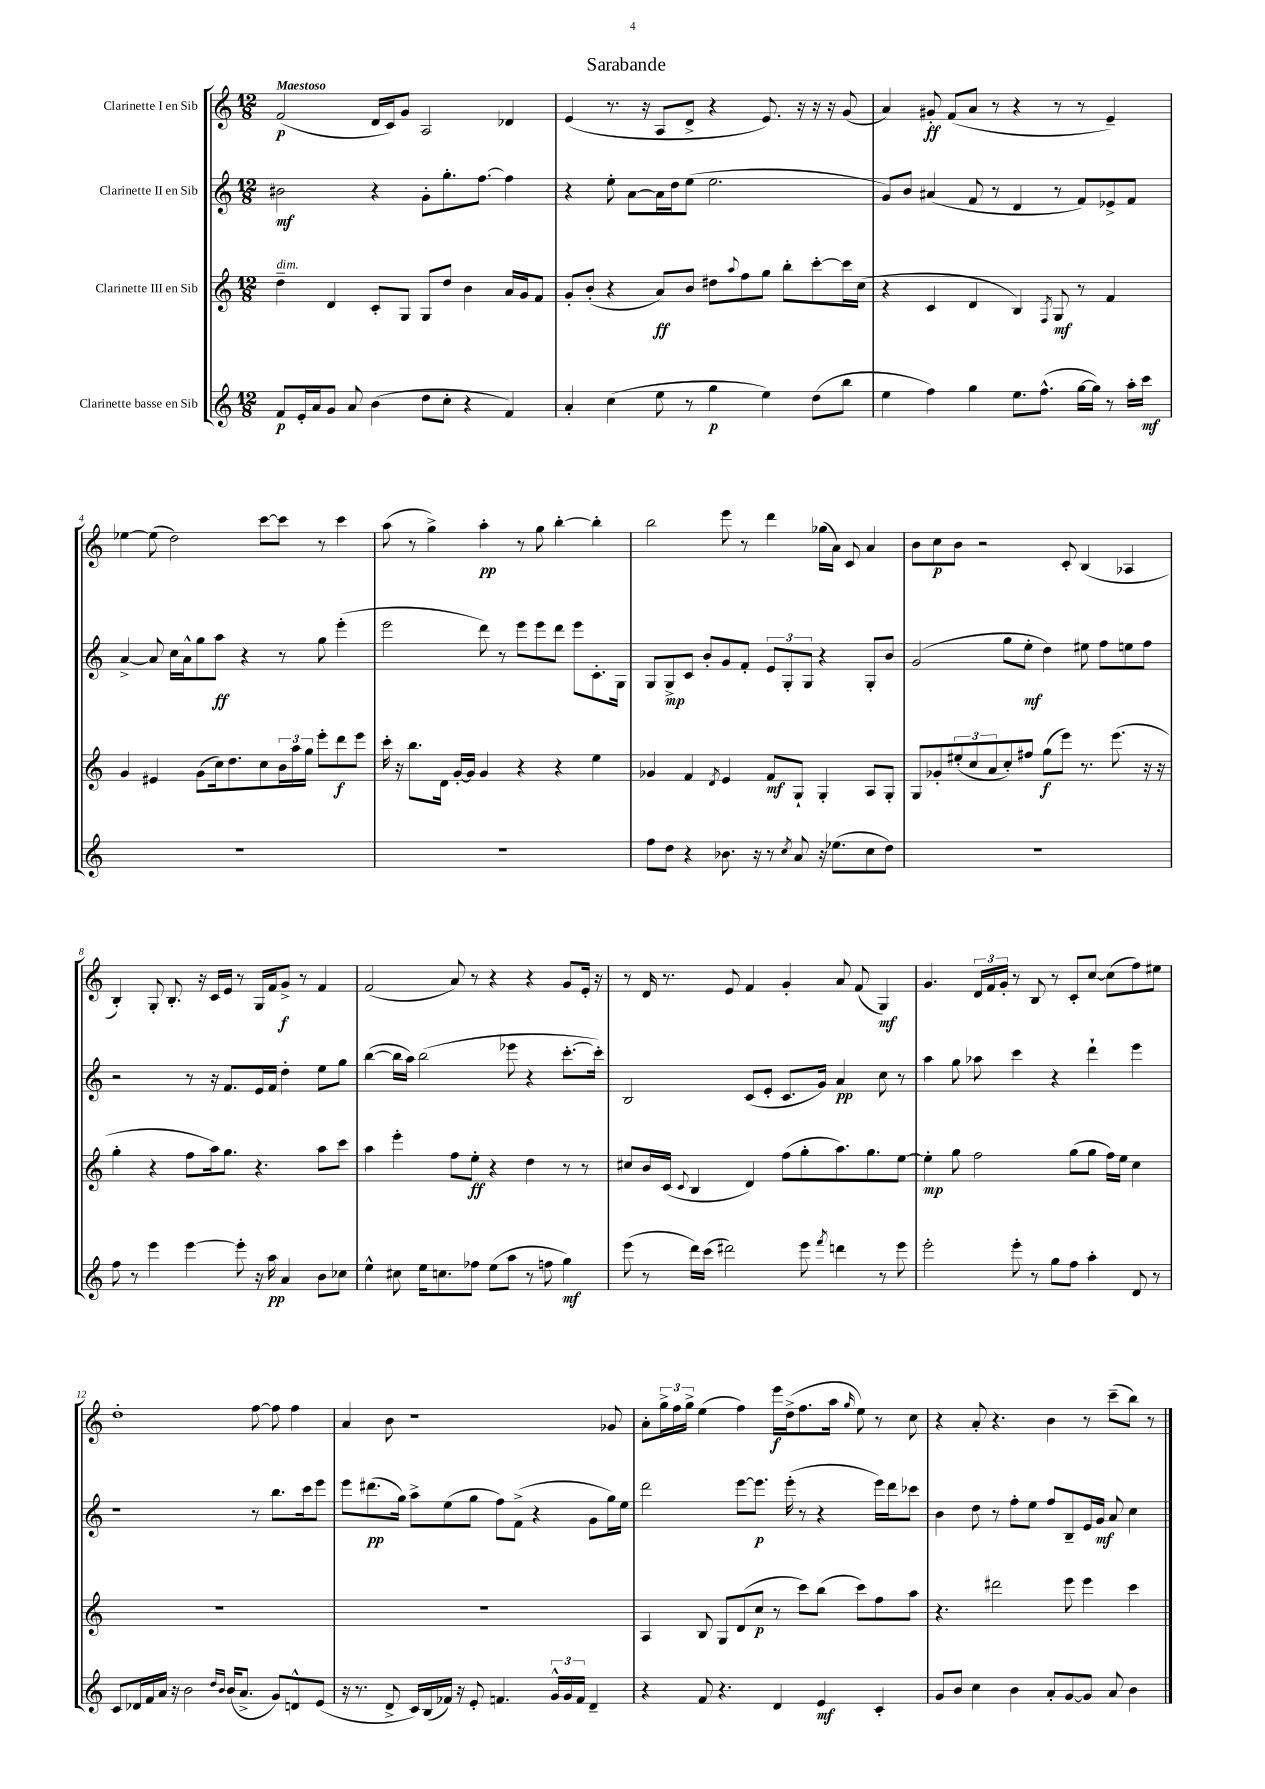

**kern	**dynam	**kern	**dynam	**kern	**dynam	**kern	**dynam
*part4	*part4	*part3	*part3	*part2	*part2	*part1	*part1
*staff4	*staff4	*staff3	*staff3	*staff2	*staff2	*staff1	*staff1
*I"Clarinette basse en Sib	*	*I"Clarinette III en Sib	*	*I"Clarinette II en Sib	*	*I"Clarinette I en Sib	*
*clefG2	*	*clefG2	*	*clefG2	*	*clefG2	*
*k[]	*	*k[]	*	*k[]	*	*k[]	*
*M12/8	*	*M12/8	*	*M12/8	*	*M12/8	*
=1	=1	=1	=1	=1	=1	=1	=1
!	!	!	!	!	!	!LO:TX:a:B:t=Maestoso	!
!	!	!LO:TX:a:i:t=dim.	!	!	!	!	!
8f/L	p	4dd~\	.	2b#X\	mf	(2f/	p
16e'/L	.	.	.	.	.	.	.
16a/J	.	.	.	.	.	.	.
8g/J	.	4d/	.	.	.	.	.
8a/	.	.	.	.	.	.	.
(4b\	.	8c'/L	.	4r	.	16d/LL	.
.	.	.	.	.	.	16c/J)	.
.	.	8G/J	.	.	.	8g/J	.
8dd\L	.	8G/L	.	8g'\L	.	2A/	.
8cc'\J	.	8dd/J	.	8.gg'\	.	.	.
4r	.	4b\	.	.	.	.	.
.	.	.	.	[8.ff\J	.	.	.
4f/)	.	16a/LL	.	4ff\]	.	4d-X/	.
.	.	16g/J	.	.	.	.	.
.	.	8f/J	.	.	.	.	.
=2	=2	=2	=2	=2	=2	=2	=2
4a'/	.	8g'/L	.	4r	.	(4e/	.
.	.	(8b'/J	.	.	.	.	.
(4cc\	.	4r	.	8ee'\	.	8.r	.
.	.	.	.	[8a\L	.	.	.
.	.	.	.	.	.	16r	.
8ee\	.	8a/L)	ff	16a\L]	.	8A/L	.
.	.	.	.	16dd\J	.	.	.
8r	.	8b/J	.	(8ee\J	.	8d^/J	.
4gg\	p	8dd#X\L	.	2.ee\	.	4r	.
.	.	8qqaa/	.	.	.	.	.
.	.	8ff\	.	.	.	.	.
4ee\)	.	8gg\J	.	.	.	8.e/)	.
.	.	8bb'\L	.	.	.	.	.
.	.	.	.	.	.	16r	.
(8dd\L	.	[8ccc'\	.	.	.	16r	.
.	.	.	.	.	.	16r	.
8bb\J	.	16ccc\L]	.	.	.	(8g/	.
.	.	(16cc\JJ	.	.	.	.	.
=3	=3	=3	=3	=3	=3	=3	=3
4ee\	.	4r	.	8g/L)	.	4a/)	.
.	.	.	.	8b/J	.	.	.
4ff\)	.	4c/	.	(4a#X/	.	8g#X'/	ff
.	.	.	.	.	.	(8f/L	.
4gg\	.	4d/	.	8f/	.	8a/J	.
.	.	.	.	8r	.	8r	.
8.ee\L	.	4B/)	.	4d/	.	4r	.
(8.ff^^\J	.	.	.	.	.	.	.
.	.	8qF/	.	.	.	.	.
.	.	8G/	mf	8r	.	8r	.
[16gg\LL	.	8r	.	8f/L)	.	8r	.
16gg\JJ])	.	.	.	.	.	.	.
8r	.	4f/	.	8e-X^/	.	4e~/)	.
16aa'\LL	.	.	.	8f/J	.	.	.
16ccc\JJ	mf	.	.	.	.	.	.
!!LO:LB:g=z
=4	=4	=4	=4	=4	=4	=4	=4
1.r	.	4g/	.	[4a^/	.	[4ee-X\	.
.	.	4e#X/	.	8a/]	.	(8ee-\]	.
.	.	.	.	16cc\LL	.	2dd\)	.
.	.	.	.	16a^^\J	.	.	.
.	.	(8g\L	.	8gg\	.	.	.
.	.	16cc\k)	.	8aa\J	ff	.	.
.	.	8.dd\	.	.	.	.	.
.	.	.	.	4r	.	.	.
.	.	8cc\	.	.	.	[8ccc\L	.
.	.	24b\L	.	8r	.	8ccc\J]	.
.	.	24aa\	.	.	.	.	.
.	.	24gg\JJ	.	.	.	.	.
.	.	8eee'\L	.	8gg\	.	8r	.
.	.	8ddd\	f	(4eee'\	.	4ccc\	.
.	.	8eee\J	.	.	.	.	.
=5	=5	=5	=5	=5	=5	=5	=5
1.r	.	16ccc'\	.	2eee\	.	(8aa\	.
.	.	16r	.	.	.	.	.
.	.	8.bb\L	.	.	.	8r	.
.	.	.	.	.	.	4gg^\)	.
.	.	16d\Jk	.	.	.	.	.
.	.	[16g'/LL	.	.	.	.	.
.	.	16g/JJ]	.	.	.	.	.
.	.	4g/	.	8ddd\)	.	4aa'\	pp
.	.	.	.	8r	.	.	.
.	.	4r	.	8eee\L	.	8r	.
.	.	.	.	8eee\	.	8gg\	.
.	.	4r	.	8ddd\J	.	[4bb'\	.
.	.	.	.	8eee\L	.	.	.
.	.	4ee\	.	8.c'\	.	4bb'\]	.
.	.	.	.	16G\Jk	.	.	.
=6	=6	=6	=6	=6	=6	=6	=6
8ff\L	.	4g-X/	.	8G/L	.	2bb\	.
8dd\J	.	.	.	8G^/	mp	.	.
4r	.	4f/	.	8c/J	.	.	.
.	.	.	.	8b'/L	.	.	.
.	.	8qd/	.	.	.	.	.
8.b-X\	.	4e/	.	8g/	.	8eee\	.
.	.	.	.	8f'/J	.	8r	.
16r	.	.	.	.	.	.	.
8r	.	8f/L	mf	12e/L	.	4ddd\	.
.	.	.	.	12G'/	.	.	.
8qcc/	.	.	.	.	.	.	.
8a/	.	8G`/J	.	.	.	.	.
.	.	.	.	12G/J	.	.	.
16r	.	4G'/	.	4r	.	(16gg-X\LL	.
(8.ee-X\L	.	.	.	.	.	16a\JJ)	.
.	.	.	.	.	.	8c/	.
8cc\	.	8A/L	.	8G'/L	.	4a/	.
8dd\J)	.	8G'/J	.	8b/J	.	.	.
=7	=7	=7	=7	=7	=7	=7	=7
1.r	.	8G/L	.	(2g/	.	8b\L	.
.	.	8g-X'/	.	.	.	8cc\	p
.	.	(12ee#X'/	.	.	.	8b\J	.
.	.	12cc/	.	.	.	.	.
.	.	.	.	.	.	2r	.
.	.	12a/	.	.	.	.	.
.	.	8cc'/)	.	8gg\L	.	.	.
.	.	8ff#X/J	.	8ee'\J	mf	.	.
.	.	(8gg\L	f	4dd\)	.	.	.
.	.	8eee\J)	.	.	.	8c'/	.
.	.	8.r	.	8ee#X\	.	(4B/	.
.	.	.	.	8ff\L	.	.	.
.	.	(8.eee\	.	.	.	.	.
.	.	.	.	8een\	.	4A-X/	.
.	.	16r	.	8ff\J	.	.	.
.	.	16r	.	.	.	.	.
!!LO:LB:g=z
=8	=8	=8	=8	=8	=8	=8	=8
8ff\	.	4gg'\	.	2r	.	4B'/)	.
8r	.	.	.	.	.	.	.
4eee\	.	4r	.	.	.	8G'/	.
.	.	.	.	.	.	8.B'/	.
[4eee\	.	8ff\L	.	8r	.	.	.
.	.	.	.	.	.	16r	.
.	.	16aa\k)	.	16r	.	16c/LL	.
.	.	8.gg\J	.	8.f/L	.	16e/JJ	.
8eee'\]	.	.	.	.	.	8r	.
16r	.	4.r	.	16e/L	.	16G/LL	.
16aa\	pp	.	.	16f/JJ	.	16f/J	.
4a/	.	.	.	4dd'\	.	8g^/J	f
.	.	.	.	.	.	8r	.
8b\L	.	8aa\L	.	8ee\L	.	4f/	.
8cc-X\J	.	8ccc\J	.	8gg\J	.	.	.
=9	=9	=9	=9	=9	=9	=9	=9
4ee^^\	.	4aa\	.	([4bb\	.	(2f/	.
8cc#X\	.	4eee'\	.	16bb\LL]	.	.	.
.	.	.	.	16aa\JJ)	.	.	.
16ee\KL	.	.	.	(2bb\	.	.	.
8.ccn\	.	.	.	.	.	.	.
.	.	8ff\L	.	.	.	8a/)	.
8ff-X\J	.	8ee'\J	ff	.	.	8r	.
(8ee\L	.	4r	.	.	.	4r	.
8aa\J	.	.	.	8eee-X\	.	.	.
8r	.	4dd\	.	4r	.	4r	.
8ffn\	.	.	.	.	.	.	.
4gg\)	mf	8r	.	[8.ccc'\L	.	8g/L	.
.	.	8r	.	.	.	16e'/Jk	.
.	.	.	.	16ccc'\Jk])	.	16r	.
=10	=10	=10	=10	=10	=10	=10	=10
(8eee\	.	8cc#X/L	.	2B/	.	8r	.
8r	.	16b/L	.	.	.	16d/	.
.	.	(16c/JJ	.	.	.	8.r	.
.	.	8qqc/	.	.	.	.	.
16ddd\LL)	.	4B/	.	.	.	.	.
(16ccc\JJ	.	.	.	.	.	.	.
2ddd#X\)	.	.	.	.	.	8e/	.
.	.	4d/)	.	(8c/L	.	4f/	.
.	.	.	.	8e'/J	.	.	.
.	.	(8ff\L	.	8.c/L	.	4g'/	.
8eee\	.	8gg'\	.	.	.	.	.
.	.	.	.	16g/Jk)	.	.	.
8qfff/	.	.	.	.	.	.	.
4dddn\	.	8.aa\)	.	4a/	pp	8a/	.
.	.	.	.	.	.	(8f/	.
.	.	8.gg\	.	.	.	.	.
8r	.	.	.	8cc\	.	4G/)	mf
8eee\	.	[8ee\J	.	8r	.	.	.
=11	=11	=11	=11	=11	=11	=11	=11
2eee'\	.	4ee'\]	mp	4aa\	.	4.g/	.
.	.	8gg\	.	8gg\	.	.	.
.	.	2ff\	.	8aa-X\	.	24d/LL	.
.	.	.	.	.	.	24f/	.
.	.	.	.	.	.	24g'/JJ	.
8eee'\	.	.	.	4ccc\	.	8r	.
8r	.	.	.	.	.	8B/	.
8gg\L	.	.	.	4r	.	8r	.
8ff\J	.	(8gg\L	.	.	.	8c'/L	.
4aa'\	.	8gg\J	.	4ddd`\	.	[8cc/J	.
.	.	16ff\LL)	.	.	.	(8cc\L]	.
.	.	16ee\JJ	.	.	.	.	.
8d/	.	4cc\	.	4eee\	.	8ff\)	.
8r	.	.	.	.	.	8ee#X\J	.
!!LO:LB:g=z
=12	=12	=12	=12	=12	=12	=12	=12
8c/L	.	1.r	.	1r	.	1dd'	.
16d-X/L	.	.	.	.	.	.	.
16f/	.	.	.	.	.	.	.
16a/JJ	.	.	.	.	.	.	.
16r	.	.	.	.	.	.	.
2b\	.	.	.	.	.	.	.
16qqdd/LL	.	.	.	.	.	.	.
16qqb/JJ	.	.	.	.	.	.	.
(16b/KL	.	.	.	.	.	.	.
8.a^/J	.	.	.	.	.	.	.
.	.	.	.	8r	.	[8ff\	.
8g/L)	.	.	.	8.bb\L	.	8ff\]	.
8dn^^/	.	.	.	.	.	4ff\	.
.	.	.	.	16ccc\k	.	.	.
(8e/J	.	.	.	8eee\J	.	.	.
=13	=13	=13	=13	=13	=13	=13	=13
16r	.	1.r	.	8eee\L	.	4a/	.
8.r	.	.	.	.	.	.	.
.	.	.	.	(8.ddd#X\	pp	.	.
8d^/	.	.	.	.	.	8b\	.
.	.	.	.	16gg\Jk)	.	.	.
16c/LL)	.	.	.	8aa^\L	.	1r	.
(16B/	.	.	.	.	.	.	.
16f-X/JJ)	.	.	.	(8ee\	.	.	.
16r	.	.	.	.	.	.	.
8e'/	.	.	.	8gg\J	.	.	.
4.fn/	.	.	.	8ff\L)	.	.	.
.	.	.	.	(8f^\J	.	.	.
.	.	.	.	4r	.	.	.
24g^^/LL	.	.	.	.	.	.	.
24g/	.	.	.	.	.	.	.
24f/JJ	.	.	.	.	.	.	.
4d~/	.	.	.	8g\L	.	.	.
.	.	.	.	16gg\L)	.	8g-X/	.
.	.	.	.	16ee\JJ	.	.	.
=14	=14	=14	=14	=14	=14	=14	=14
4r	.	4A/	.	2ddd\	.	8a'\L	.
.	.	.	.	.	.	24gg^\L	.
.	.	.	.	.	.	24ff\	.
.	.	.	.	.	.	24gg^\JJ	.
8f/	.	8B/	.	.	.	(4ee\	.
4.r	.	8G/L	.	.	.	.	.
.	.	(8d/	.	[8eee\L	.	4ff\)	.
.	.	8cc/J	p	8.eee\J]	p	.	.
4d/	.	8r	.	.	.	16eee\LL	f
.	.	.	.	(16eee'\	.	(16dd^\J	.
.	.	8ccc\L)	.	8r	.	8.ff\	.
4e/	mf	(8bb\J	.	4r	.	.	.
.	.	.	.	.	.	16aa\Jk	.
.	.	.	.	.	.	16qqgg/	.
.	.	8ccc\L)	.	.	.	8ee\)	.
4c'/	.	8ff\	.	16eee\LL)	.	8r	.
.	.	.	.	16ddd\J	.	.	.
.	.	8aa\J	.	8ccc-X\J	.	8cc\	.
=15	=15	=15	=15	=15	=15	=15	=15
8g/L	.	4.r	.	4b\	.	4r	.
8b/J	.	.	.	.	.	.	.
4cc\	.	.	.	8dd\	.	8a'/	.
.	.	2ddd#X\	.	8r	.	4.r	.
4b\	.	.	.	8ff'\L	.	.	.
.	.	.	.	8ee\J	.	.	.
8a'/L	.	.	.	8ff/L	.	4b\	.
[8g/	.	8eee\	.	8B~/	.	.	.
8g/J]	.	4eee\	.	16e/L	.	8r	.
.	.	.	.	16g/JJ	mf	.	.
8a/	.	.	.	8a/	.	(8ccc~\L	.
4b\	.	4ccc\	.	4cc\	.	8bb\J)	.
.	.	.	.	.	.	8r	.
==	==	==	==	==	==	==	==
*-	*-	*-	*-	*-	*-	*-	*-
